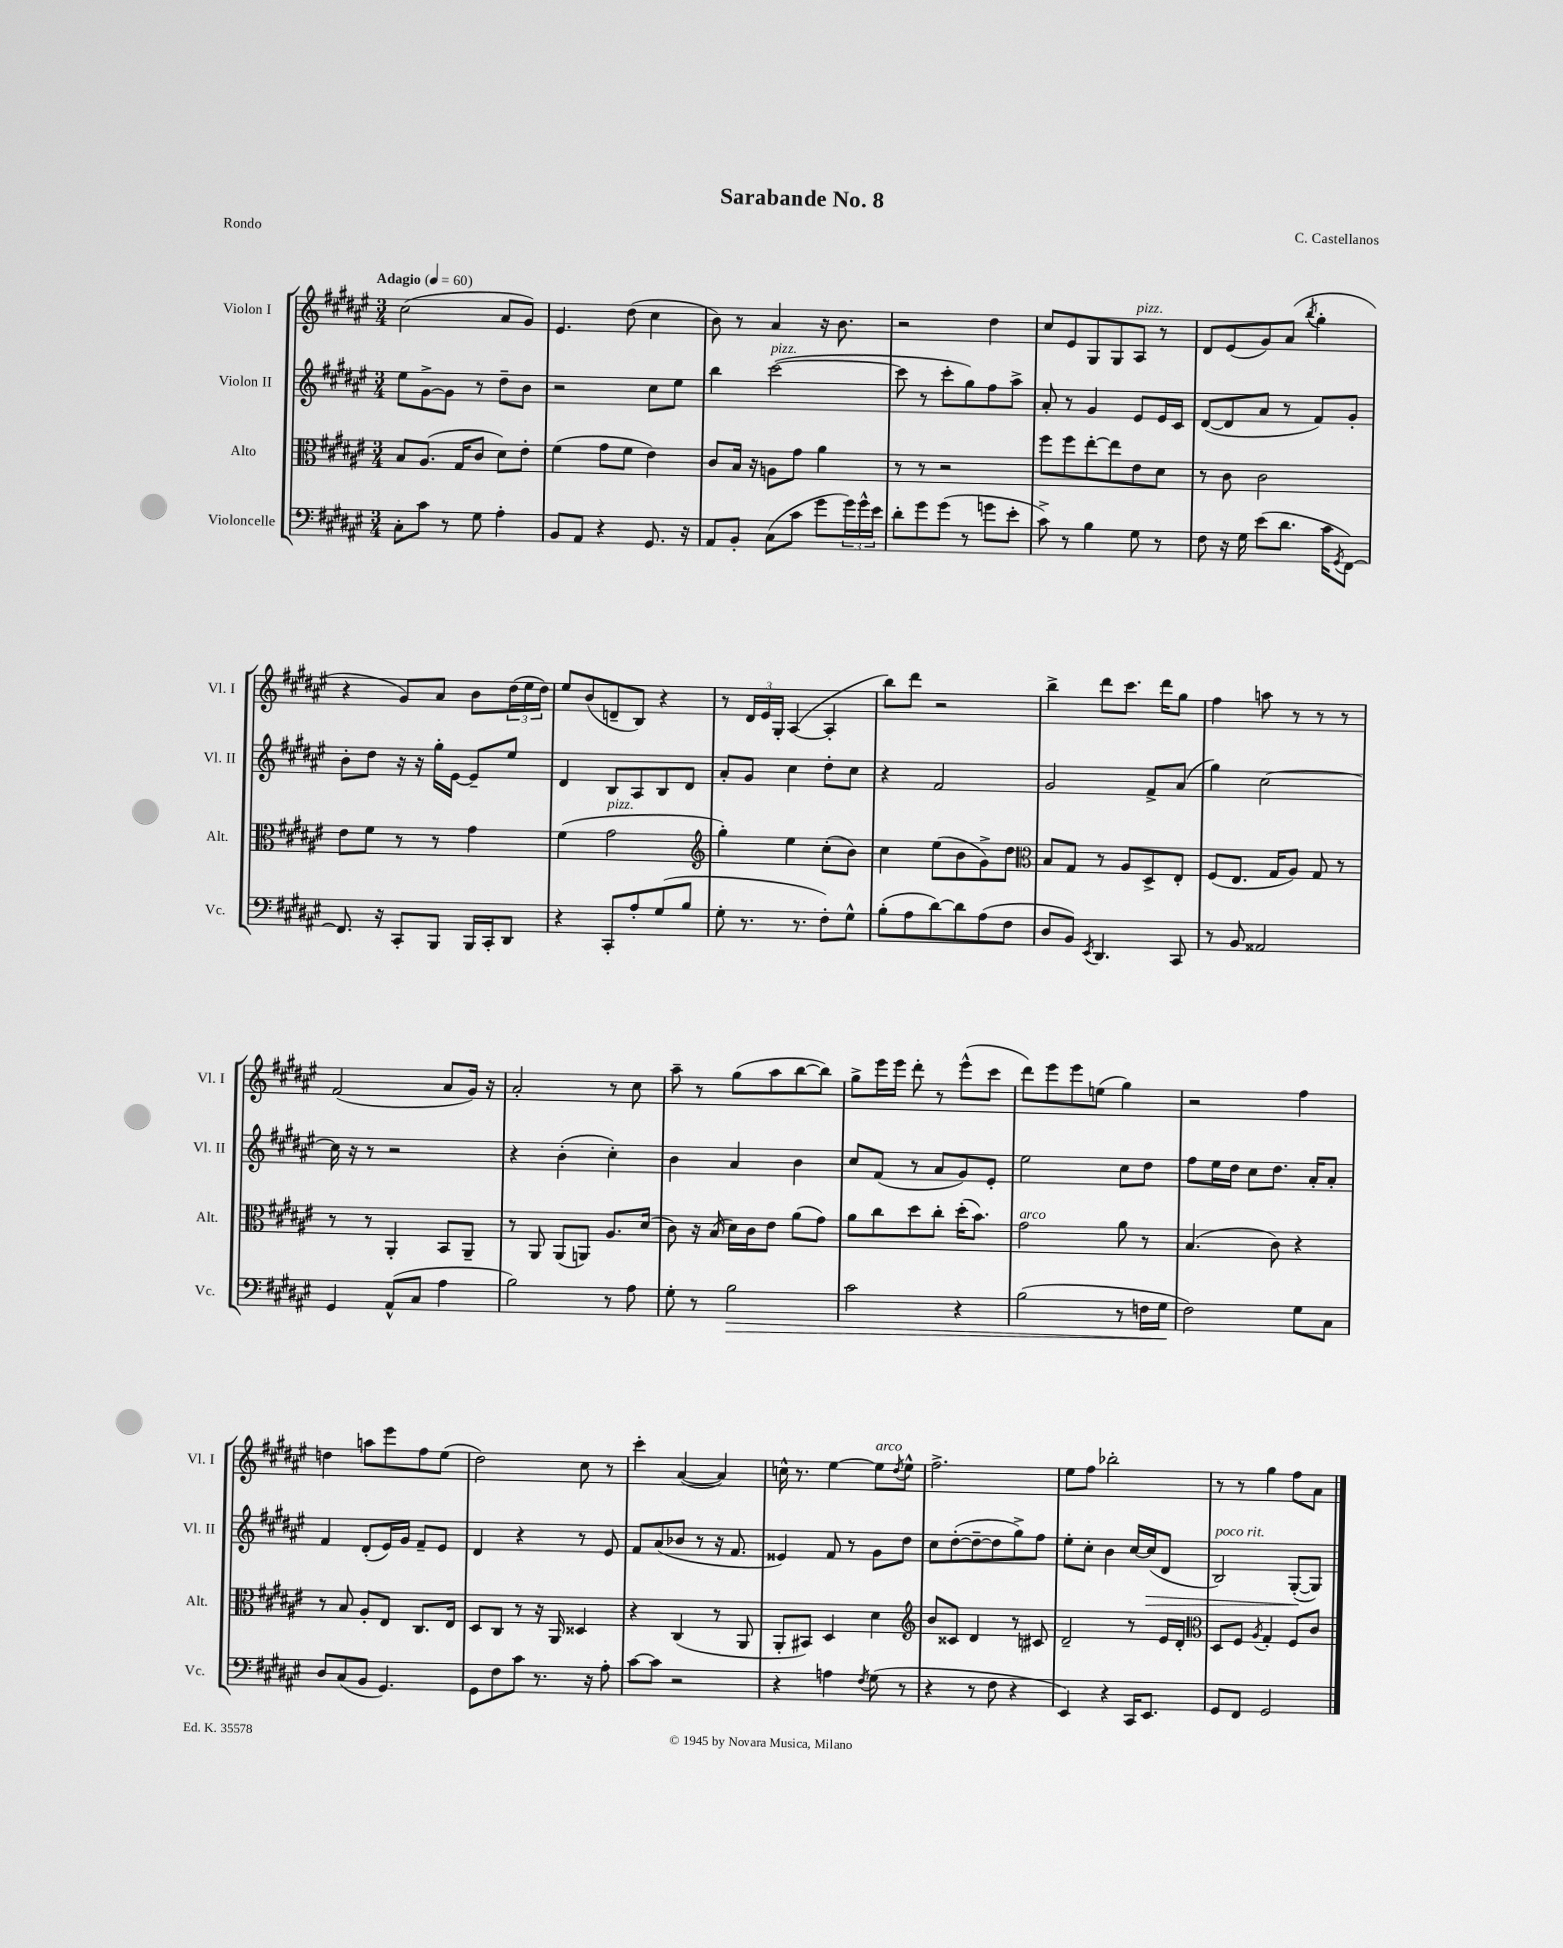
\header { title = "Sarabande No. 8" composer = "C. Castellanos" piece = "Rondo" }
<<
\new StaffGroup <<
\new Staff = "s0" \with { instrumentName = "Violon I" shortInstrumentName = "Vl. I" } {
    \clef treble \key fis \major \numericTimeSignature \time 3/4 \tempo "Adagio" 4 = 60
    cis''2( ais'8 gis'8) |
    eis'4. dis''8( cis''4 |
    b'8) r8 ais'4 r16 b'8. |
    r2 dis''4 |
    cis''8 eis'8 gis8 gis8 ais8^\markup { \italic "pizz." } r8 |
    dis'8 eis'8( gis'8) ais'8( \acciaccatura { b''8 } gis''4-. |
    r4 gis'8) ais'8 b'8 \tuplet 3/2 { dis''16( eis''16 dis''16) } |
    eis''8 b'8( d'8-- b8) r4 |
    r8 \tuplet 3/2 { dis'16 eis'16 gis16-. } ais4~( ais4-. |
    b''8) dis'''8 r2 |
    b''4-> dis'''8 cis'''8. dis'''16 gis''8 |
    fis''4 a''8 r8 r8 r8 |
    fis'2( ais'8 gis'16) r16 |
    ais'2-. r8 cis''8 |
    ais''8-- r8 gis''8( ais''8 b''8~ b''8) |
    gis''8-> eis'''16 eis'''16 dis'''8-. r8 eis'''8-^( cis'''8 |
    dis'''8) eis'''8 eis'''8 e''8( gis''4) |
    r2 fis''4 |
    d''4 a''8 eis'''8 fis''8 eis''8( |
    dis''2) cis''8 r8 |
    cis'''4-. ais'4~( ais'4) |
    c''16-^ r8. eis''4~ eis''8^\markup { \italic "arco" } \acciaccatura { dis''8 } eis''8-^ |
    fis''2.-> |
    eis''8 fis''8 bes''2-. |
    r8 r8 gis''4 fis''8 ais'8 \bar "|." |
}
\new Staff = "s1" \with { instrumentName = "Violon II" shortInstrumentName = "Vl. II" } {
    \clef treble \key fis \major \numericTimeSignature \time 3/4
    eis''8 gis'8~-> gis'8 r8 dis''8-- b'8 |
    r2 cis''8 eis''8 |
    b''4 cis'''2~^\markup { \italic "pizz." }( |
    cis'''8 r8 cis'''8-. gis''8) fis''8 ais''8-> |
    ais'8-. r8 gis'4 eis'8 eis'16 cis'16 |
    dis'8~( dis'8 ais'8 r8 fis'8) gis'8-. |
    b'8-. dis''8 r16 r16 gis''16-. eis'16~ eis'8-- eis''8 |
    dis'4 b8 ais8 b8 dis'8 |
    ais'8-. gis'8 cis''4 dis''8-. cis''8 |
    r4 fis'2 |
    gis'2 fis'8-> ais'8( |
    gis''4) cis''2~ |
    cis''16 r16 r8 r2 |
    r4 b'4-.( cis''4-.) |
    b'4 ais'4 b'4 |
    cis''8 fis'8( r8 ais'8 gis'8) eis'8-. |
    eis''2 cis''8 dis''8 |
    fis''8 eis''16 dis''16 cis''8 dis''8. ais'16-. ais'8-. |
    fis'4 dis'8-.( eis'16) gis'16 fis'8-- eis'8 |
    dis'4 r4 r8 eis'8 |
    fis'8 ais'8( bes'8 r8 r16 fis'8. |
    eisis'4) fis'8 r8 gis'8 dis''8 |
    cis''8 dis''8~-.( dis''8~-- dis''8 gis''8->) fis''8 |
    eis''8-. cis''8-. b'4 cis''16~ cis''16\>( dis'8 |
    b2^\markup { \italic "poco rit." }) gis8~-.\!( gis8) \bar "|." |
}
\new Staff = "s2" \with { instrumentName = "Alto" shortInstrumentName = "Alt." } {
    \clef alto \key fis \major \numericTimeSignature \time 3/4
    b8 ais8.( gis16 cis'8 dis'8) eis'8-. |
    fis'4( gis'8 fis'8 eis'4) |
    cis'8 b16 r16 a8 gis'8 ais'4 |
    r8 r8 r2 |
    fis''8 fis''8 eis''8~-. eis''8 eis'8 dis'8 |
    r8 cis'8 cis'2 |
    eis'8 fis'8 r8 r8 gis'4 |
    fis'4( gis'2^\markup { \italic "pizz." } |
    \clef treble gis''4-.) eis''4 cis''8-.( b'8) |
    cis''4 eis''8( b'8 gis'8->) dis''8 |
    \clef alto b8 gis8 r8 ais8 dis8-> eis8-. |
    fis8( eis8. gis16 ais8) gis8 r8 |
    r8 r8 ais,4-. b,8 ais,8-- |
    r8 ais,8 ais,8( a,8) ais8. dis'16( |
    cis'8) r16 b16( dis'16) cis'16 eis'8 ais'8( gis'8) |
    ais'8 cis''8 dis''8 cis''8-. dis''16-.( b'8.) |
    gis'2^\markup { \italic "arco" } ais'8 r8 |
    b4.( cis'8) r4 |
    r8 b8 ais8-. eis8 cis8. eis16 |
    dis8 cis8 r8 r16 ais,16 disis4 |
    r4 cis4( r8 ais,8 |
    ais,8-. bis,8) dis4 dis'4 |
    \clef treble b'8 cisis'8 dis'4 r8 cis'8 |
    dis'2-- r8 eis'16 dis'16-. |
    \clef alto dis8 fis8 \acciaccatura { ais8 } gis4-. fis8 cis'8 \bar "|." |
}
\new Staff = "s3" \with { instrumentName = "Violoncelle" shortInstrumentName = "Vc." } {
    \clef bass \key fis \major \numericTimeSignature \time 3/4
    cis8-. cis'8 r8 gis8 ais4-. |
    b,8 ais,8 r4 gis,8. r16 |
    ais,8 b,8-. cis8( cis'8 gis'8 \tuplet 3/2 { gis'16) gis'16-^ eis'16 } |
    dis'8-. gis'8 gis'8( r8 g'8 eis'8-. |
    cis'8->) r8 b4 gis8 r8 |
    fis8 r16 gis16 eis'8( dis'8. cis'16 \acciaccatura { gis,8 } fis,8~) |
    fis,8. r16 cis,8-. b,,8 b,,16 cis,16-. dis,8 |
    r4 cis,8-. ais8-. gis8( b8 |
    gis8-. r8. r8. fis8-.) gis8-^ |
    b8-.( ais8 dis'8~) dis'8 ais8( fis8 |
    dis8 b,8) \acciaccatura { eis,8 } dis,4. cis,8 |
    r8 b,8 aisis,2 |
    gis,4 ais,8-^( cis8 ais4 |
    b2) r8 ais8 |
    gis8-. r8 b2\> |
    cis'2 r4 |
    b2( r8 f16 gis16\! |
    fis2) gis8 cis8 |
    dis8 cis8( b,8 gis,4.) |
    gis,8 fis8 cis'8 r8. r16 ais8-. |
    cis'8~ cis'8 r2 |
    r4 a4 \acciaccatura { fis8 } gis8( r8 |
    r4 r8 fis8 r4 |
    eis,4) r4 cis,16 eis,8. |
    gis,8 fis,8 gis,2 \bar "|." |
}
>>
>>
\layout { \context { \Score \remove "Bar_number_engraver" } }
